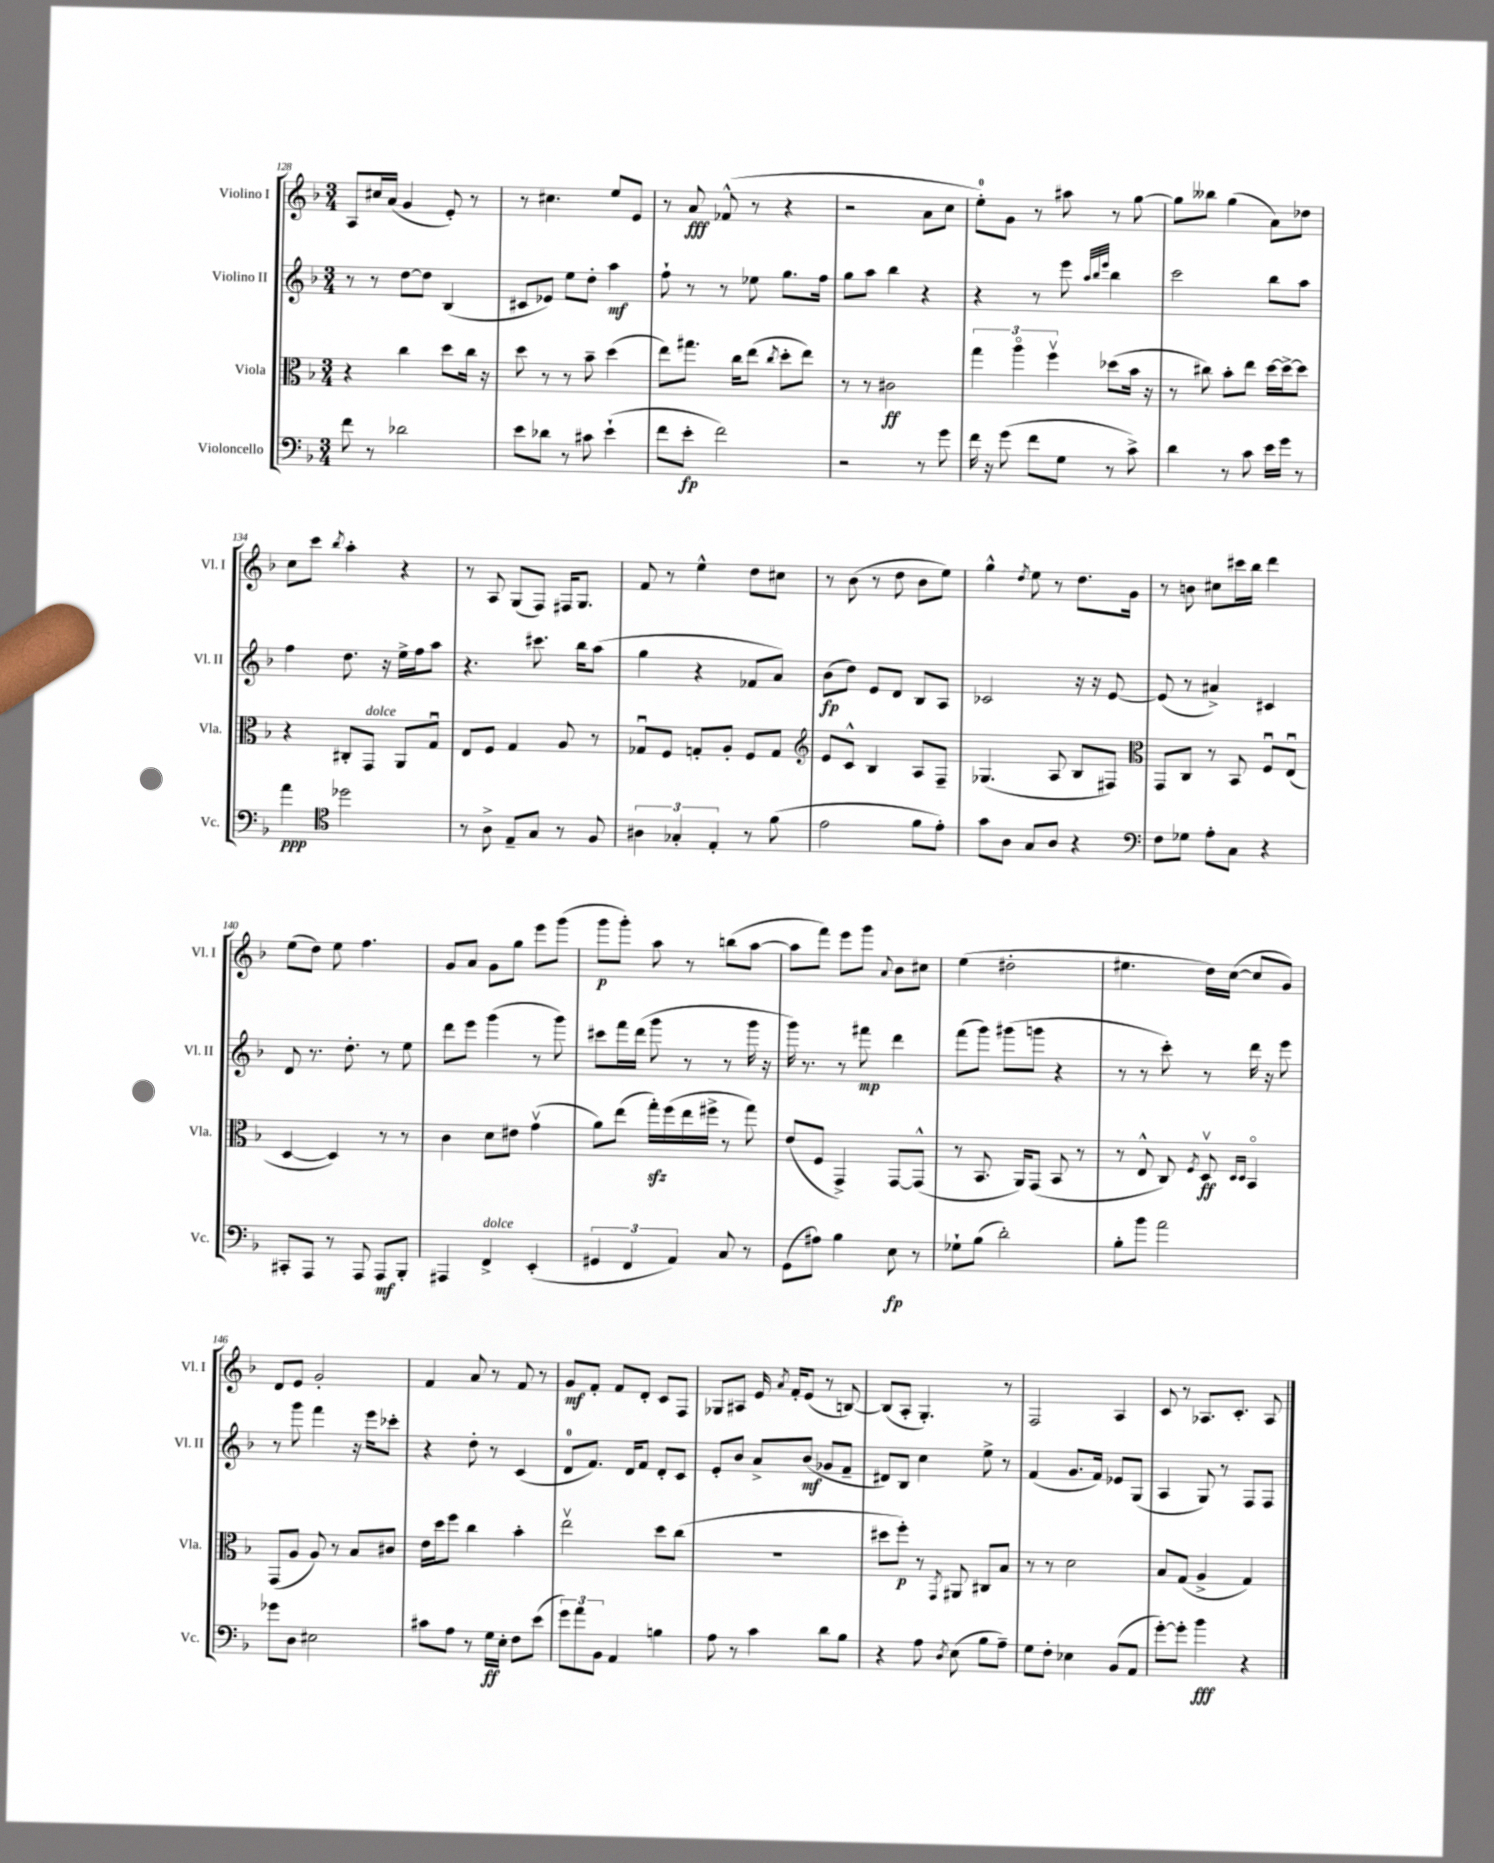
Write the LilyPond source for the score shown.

<<
\new StaffGroup <<
\new Staff = "s0" \with { instrumentName = "Violino I" shortInstrumentName = "Vl. I" } {
    \clef treble \key f \major \numericTimeSignature \time 3/4
    \autoBeamOff a8[ cis''16 a'16]( g'4 e'8-.) r8 |
    r8 cis''4. e''8[ e'8] |
    r8 a'8\fff fes'8-^( r8 r4 |
    r2 a'8[ c''8] |
    e''8[-0-.) g'8] r8 ais''8 r8 g''8~ |
    g''8[ beses''8] g''4( a'8[) des''8] |
    c''8[ c'''8] \acciaccatura { bes''8 } a''4-. r4 |
    r8 a8 g8[( f8]) fis16[ g8.] |
    f'8 r8 e''4-^ d''8[ cis''8] |
    r8 bes'8( r8 d''8 bes'8[ e''8]) |
    g''4-^ \acciaccatura { d''8 } e''8 r8 d''8.[ g'16] |
    r8 b'8 cis''8[ cis'''16 bes''16] d'''4 |
    e''8[( d''8]) e''8 f''4. |
    g'8[ a'8] g'8[ g''8] e'''8[ g'''8]( |
    g'''8[\p g'''8]-.) a''8 r8 b''8[( a''8]~ |
    a''8[ f'''8]) e'''8[ g'''8] \appoggiatura { a'8 } bes'8[ cis''8] |
    e''4( dis''2-. |
    eis''4. d''16[) c''16]~( c''8[ g'8]) |
    d'8[ e'8] g'2-. |
    f'4 a'8 r8 f'8 r8 |
    g'8[\mf f'8]-. f'8[ d'8]-. c'8[ f8] |
    ges8[ ais8] e'16 \acciaccatura { a'8 } f'16[-. e'8]( r8 b8~) |
    b8[( a8]-. g4.-.) r8 |
    f2 a4 |
    c'8 r8 aes8.[ c'8.]-. aes8 \bar "|." |
}
\new Staff = "s1" \with { instrumentName = "Violino II" shortInstrumentName = "Vl. II" } {
    \clef treble \key f \major \numericTimeSignature \time 3/4
    \autoBeamOff r8 r8 d''8[~ d''8] bes4( |
    cis'8[ ees'8]) e''8[ d''8]-. a''4\mf |
    f''8-! r8 r8 ees''8 g''8.[ f''16] |
    g''8[ a''8] bes''4 r4 |
    r4 r8 e'''8 \grace { a''32[ bes''32 e'''32] } bes''4 |
    c'''2 bes''8[ a''8] |
    f''4 d''8. r16 e''16[-> f''16 a''8] |
    r4. cis'''8. bes''16[ a''8]( |
    g''4 r4 fes'8[ a'8]) |
    bes'8[\fp( d''8]) e'8[ d'8] bes8[ a8] |
    ces'2 r16 r16 e'8~ |
    e'8( r8 ais'4->) cis'4 |
    d'8 r8. d''8.-. r8 e''8 |
    d'''8[ e'''8] g'''4( r8 g'''8) |
    cis'''8[ f'''16 d'''16]( g'''8 r8 r8 g'''16 r16 |
    g'''16) r8. r8 fis'''8\mp d'''4 |
    f'''8[( g'''8]) gis'''8[( g'''8] r4 |
    r8 r8 c'''8-.) r8 d'''16 r16 e'''8 |
    r8 g'''8 f'''4 r16 e'''16[ ces'''8]-. |
    r4 d''8-. r8 c'4( |
    d'8[-0 f'8.]) d'16[ f'8] d'8[-. c'8] |
    e'8[-. bes'8] a'8[-> bes'8]\mf( ges'8[ f'8]-- |
    dis'8[) bes8] c''4 e''8-> r8 |
    f'4( g'8.[ f'16]) ees'8[ g8]( |
    a4 g8) r8 f8[ f8] \bar "|." |
}
\new Staff = "s2" \with { instrumentName = "Viola" shortInstrumentName = "Vla." } {
    \clef alto \key f \major \numericTimeSignature \time 3/4
    \autoBeamOff r4 c''4 d''8[ c''16] r16 |
    d''8 r8 r8 bes'8-- d''4( |
    e''8[) gis''8.] c''16[ e''8]( \acciaccatura { c''8 } d''8[-. e''8]) |
    r8 r8 cis'2\ff |
    \tuplet 3/2 { g''4 a''4\flageolet f''4\upbow } des''8[( bes'16] r16 |
    r8 cis''8) bes'8[-. e''8] d''16[~ d''16~-> d''8] |
    r4 cis8[-. g,8]^\markup { \italic "dolce" } a,8[ g8]\downbow |
    e8[ f8] g4 a8 r8 |
    ges8[\downbow f8] g8[-. a8]-. f8[ g8] |
    \clef treble e'8[ c'8]-^ bes4 a8[ f8]-- |
    ges4.( a8 bes8[ fis8]) |
    \clef alto g,8[ c8] r8 bes,8 f8[\downbow e8]\downbow( |
    d4~ d4) r8 r8 |
    c'4 d'8[ eis'8] g'4\upbow( |
    a'8[) e''8]( g''16[-.\sfz) f''16( e''16 fis''16]-> r8 g''8) |
    e'8[( f8] g,4->) g,8[~ g,8]-^( |
    r8 bes,8. a,16[) g,8]( bes,8 r8 |
    r8 e8-^ c8) \acciaccatura { f8 } d8\upbow\ff \grace { d16[ d16] } bes,4\flageolet |
    g,8[( a8] a8) r8 bes8[ cis'8] |
    e'16[ d''16 f''8] c''4 bes'4-. |
    e''2\upbow d''8[ c''8]( |
    R2. |
    dis''8[ f''8]-.\p) r8 \acciaccatura { g,8 } ais,8 cis8[ bes8] |
    r8 r8 d'2 |
    bes8[ g8]( a4-> g4) \bar "|." |
}
\new Staff = "s3" \with { instrumentName = "Violoncello" shortInstrumentName = "Vc." } {
    \clef bass \key f \major \numericTimeSignature \time 3/4
    \autoBeamOff f'8 r8 des'2 |
    e'8[ des'8] r8 cis'8 e'4-!( |
    f'8[ e'8]-.\fp f'2) |
    r2 r8 g'8 |
    f'16 r16 g'8( f'8[ g8] r8 c'8->) |
    d'4 r8 c'8 e'16[ g'16] r8 |
    a'4\ppp \clef tenor des''2 |
    r8 a8-> e8[-- g8] r8 f8 |
    \tuplet 3/2 { ais4 ges4-. e4-. } r8 f'8( |
    e'2 f'8[ e'8]-.) |
    g'8[ a8] g8[ a8] r4 |
    \clef bass f8[ ges8] a8[-. c8] r4 |
    cis,8[-. a,,8] r8 a,,8 a,,8[\mf bes,,8]-. |
    ais,,4 f,4->^\markup { \italic "dolce" } e,4-.( |
    \tuplet 3/2 { gis,4 f,4 a,4) } c8 r8 |
    g,8[( ais8]) bes4 e8\fp r8 |
    ges8[-! bes8]( d'2-.) |
    bes8[-. bes'8] a'2 |
    ges'8[ d8] eis2 |
    cis'8[ a8] r8 g16[\ff e16]-. f8[ e'8]( |
    \tuplet 3/2 { g'8[) a'8 bes,8] } a,4 b4 |
    a8 r8 c'4 d'8[ bes8] |
    r4 a8 \acciaccatura { d8 } e8( bes8[ a8]--) |
    g8[ f8]-. ees4 bes,8[( a,8] |
    g'8[~-.) g'8]-. bes'4\fff r4 \bar "|." |
}
>>
>>
\layout { \context { \Score currentBarNumber = #128 } }
